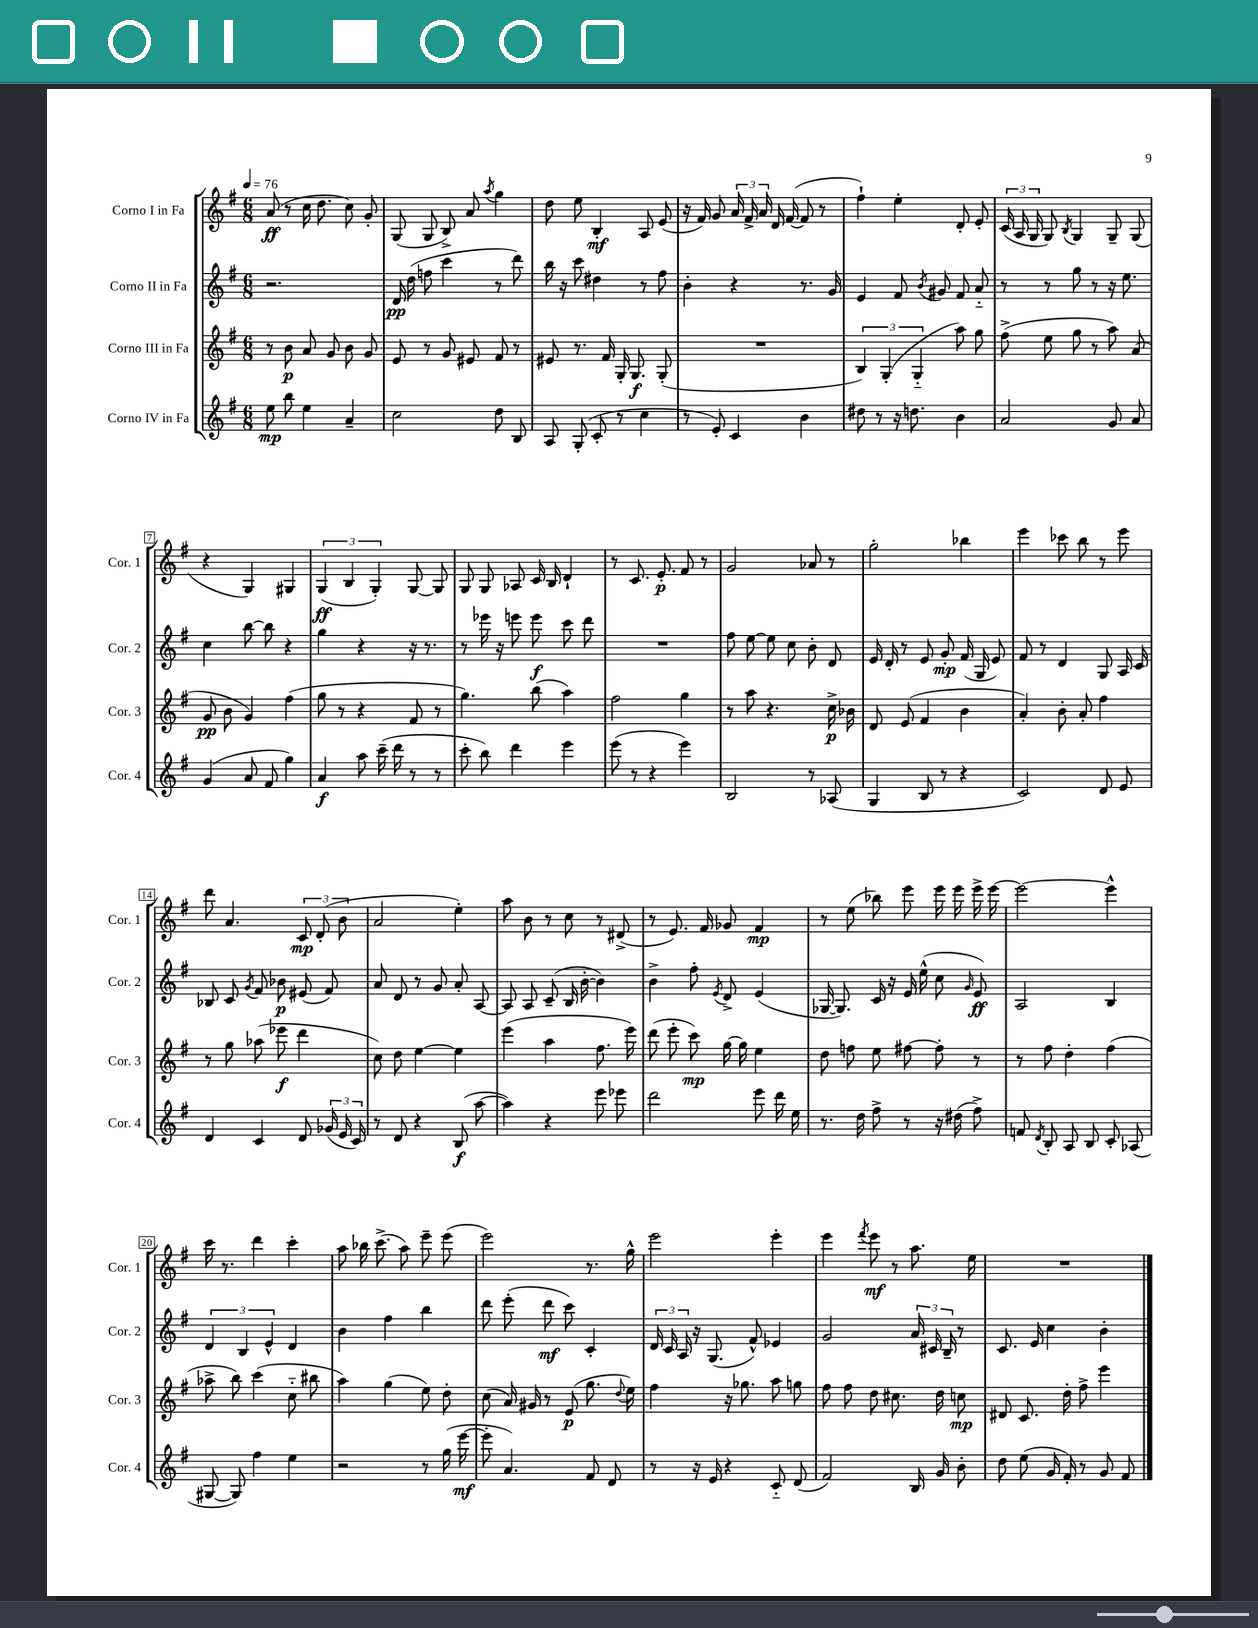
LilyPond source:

<<
\new StaffGroup <<
\new Staff = "s0" \with { instrumentName = "Corno I in Fa" shortInstrumentName = "Cor. 1" } {
    \clef treble \key g \major \numericTimeSignature \time 6/8 \tempo 4 = 76
    \autoBeamOff a'8\ff( r8 c''16 d''8. c''8) g'8-. |
    g8( g8 b8->) a'8 \acciaccatura { a''8 } g''4 |
    d''8 e''8 b4-.\mf a8 e'8( |
    r16 fis'16) g'8 \tuplet 3/2 { a'16 fis'16-> a'16 } d'16 fis'16~( fis'8 r8 |
    fis''4-!) e''4-. d'8-. e'8-. |
    \tuplet 3/2 { c'16( a16 g16 } g8) \acciaccatura { b8 } g4 g8-- g8( |
    r4 g4) gis4 |
    \tuplet 3/2 { g4\ff( b4 g4-.) } g8~ g8 |
    g8 g8 aes8 c'16 b16 d'4-! |
    r8 c'8. e'8.-.\p fis'8 r8 |
    g'2 aes'8 r8 |
    g''2-. bes''4 |
    e'''4 ces'''8 b''8 r8 e'''8 |
    d'''8 a'4. \tuplet 3/2 { c'8\mp d'8-.( b'8 } |
    a'2 e''4-.) |
    a''8 b'8 r8 c''8 r8 dis'8->( |
    r8 e'8.) fis'16 ges'8 fis'4\mp |
    r8 e''8( bes''8) e'''8 e'''16 e'''16 e'''16-> e'''16~ |
    e'''2~ e'''4-^ |
    c'''16 r8. d'''4 c'''4-. |
    a''8 bes''16 c'''8.->( a''8) e'''8-- e'''8( |
    e'''2) r8. g''16-^ |
    e'''2 e'''4-. |
    e'''4 \acciaccatura { fis'''8 } e'''8\mf r8 a''8. e''16 |
    R2. \bar "|." |
}
\new Staff = "s1" \with { instrumentName = "Corno II in Fa" shortInstrumentName = "Cor. 2" } {
    \clef treble \key g \major \numericTimeSignature \time 6/8
    \autoBeamOff r2. |
    d'16\pp d''16( f''8 c'''4 r8 d'''8) |
    b''16 r16 c'''8 dis''4 r8 fis''8 |
    b'4-. r4 r8. g'16 |
    e'4 fis'8 \acciaccatura { b'8 } gis'8 fis'8 a'8-_ |
    r8 r8 g''8 r8 r16 e''8. |
    c''4 b''8~ b''8 r4 |
    g''4 r4 r16 r8. |
    r8 ees'''16 r16 e'''8 e'''8\f c'''8 d'''8 |
    R2. |
    fis''8 e''8~ e''8 c''8 b'8-. d'8 |
    e'16 d'16-. r8 e'8 g'8-.\mp fis'16( g16 e'8) |
    fis'8 r8 d'4 g8 a16 c'16 |
    bes8 c'8 \acciaccatura { g'8 } fis'8 bes'8\p eis'8( fis'8) |
    a'8 d'8 r8 g'8 a'8-. a8~ |
    a8 a8 c'8--( b16 b'16~-. b'4) |
    b'4-> fis''8-. \acciaccatura { e'8 } d'8-> e'4( |
    ges16~ ges8.) c'16 r16 e'16 e''16-^( c''8 \grace { g'16 } e'8\ff) |
    a2 b4 |
    \tuplet 3/2 { d'4 b4 e'4-^ } d'4 |
    b'4 fis''4 b''4 |
    d'''8 e'''8-.( d'''8\mf c'''8) c'4-. |
    \tuplet 3/2 { d'16 c'16 a16 } r16 g8.( fis'8-^) ees'4 |
    g'2 \tuplet 3/2 { a'16 cis'16 b16-- } r8 |
    c'8. e'16 c''4 b'4-. \bar "|." |
}
\new Staff = "s2" \with { instrumentName = "Corno III in Fa" shortInstrumentName = "Cor. 3" } {
    \clef treble \key g \major \numericTimeSignature \time 6/8
    \autoBeamOff r8 b'8\p a'8 g'8 b'8 g'8 |
    e'8 r8 g'8 eis'8 fis'8 r8 |
    eis'8 r8. fis'16 g16-. g8.\f g8-.( |
    R2. |
    \tuplet 3/2 { b4) g4-.( g4-_ } a''8) g''8 |
    fis''8->( e''8 g''8 r8 a''8) a'8( |
    g'8\pp b'8 g'4) fis''4( |
    g''8 r8 r4 fis'8 r8 |
    g''4.) b''8( a''4) |
    fis''2 g''4 |
    r8 a''8 r4. c''16->\p bes'16 |
    d'8 e'8( fis'4 b'4 |
    a'4-.) b'8-. a'8-. fis''4 |
    r8 g''8 aes''8( ees'''8\f d'''4 |
    c''8) d''8 e''4~ e''4 |
    e'''4( a''4 fis''8. e'''16) |
    d'''8( e'''8-. c'''8\mp) g''16~ g''16 e''4 |
    d''8 f''8 e''8 fis''8~ fis''8-. r8 |
    r8 fis''8 d''4-. fis''4( |
    aes''8-> b''8) c'''4( c''8-_ bis''8 |
    a''4) g''4( e''8) d''8-. |
    c''8( a'16) gis'16 r8 e'8\p( g''8. \appoggiatura { d''8 } e''16) |
    fis''4 r16 ges''8. a''8 g''8 |
    fis''8 fis''8 d''8 cis''8. d''16 c''8\mp |
    dis'8 c'8. d''16-. fis''8-> e'''4 \bar "|." |
}
\new Staff = "s3" \with { instrumentName = "Corno IV in Fa" shortInstrumentName = "Cor. 4" } {
    \clef treble \key g \major \numericTimeSignature \time 6/8
    \autoBeamOff e''8\mp b''8 e''4 a'4-- |
    c''2 d''8 b8 |
    a8 g8-.( c'8-. r8 c''4 |
    r8 e'8-.) c'4 b'4 |
    dis''8 r8 r16 d''8. b'4 |
    a'2 g'8 a'8 |
    g'4( a'8 fis'8 g''4) |
    a'4\f a''8 c'''16--( d'''16 r8 r8 |
    c'''8-. b''8) d'''4 e'''4 |
    e'''8( r8 r4 e'''4) |
    b2 r8 aes8( |
    g4 b8 r8 r4 |
    c'2) d'8 e'8 |
    d'4 c'4 d'8 \tuplet 3/2 { ges'16( e'16 c'16) } |
    r8 d'8 r4 b8\f( a''8~ |
    a''4) r4 e'''8 ees'''8 |
    d'''2 e'''8 d'''16 e''16 |
    r8. d''16 fis''8-> r8 r16 dis''16( fis''8->) |
    f'8 \acciaccatura { d'8 } b8-. a8 b8 c'8-. aes8( |
    gis8~ gis8) fis''4 e''4 |
    r2 r8 g''16( e'''16~\mf |
    e'''8-. a'4.) fis'8 d'8 |
    r8 r16 e'16 r4 c'8-_ d'8( |
    fis'2) b16 g'16 b'8-. |
    d''8 e''8( g'16 fis'16-.) r8 g'8 fis'8 \bar "|." |
}
>>
>>
\layout { \context { \Score \override BarNumber.stencil = #(make-stencil-boxer 0.1 0.3 ly:text-interface::print) } }
